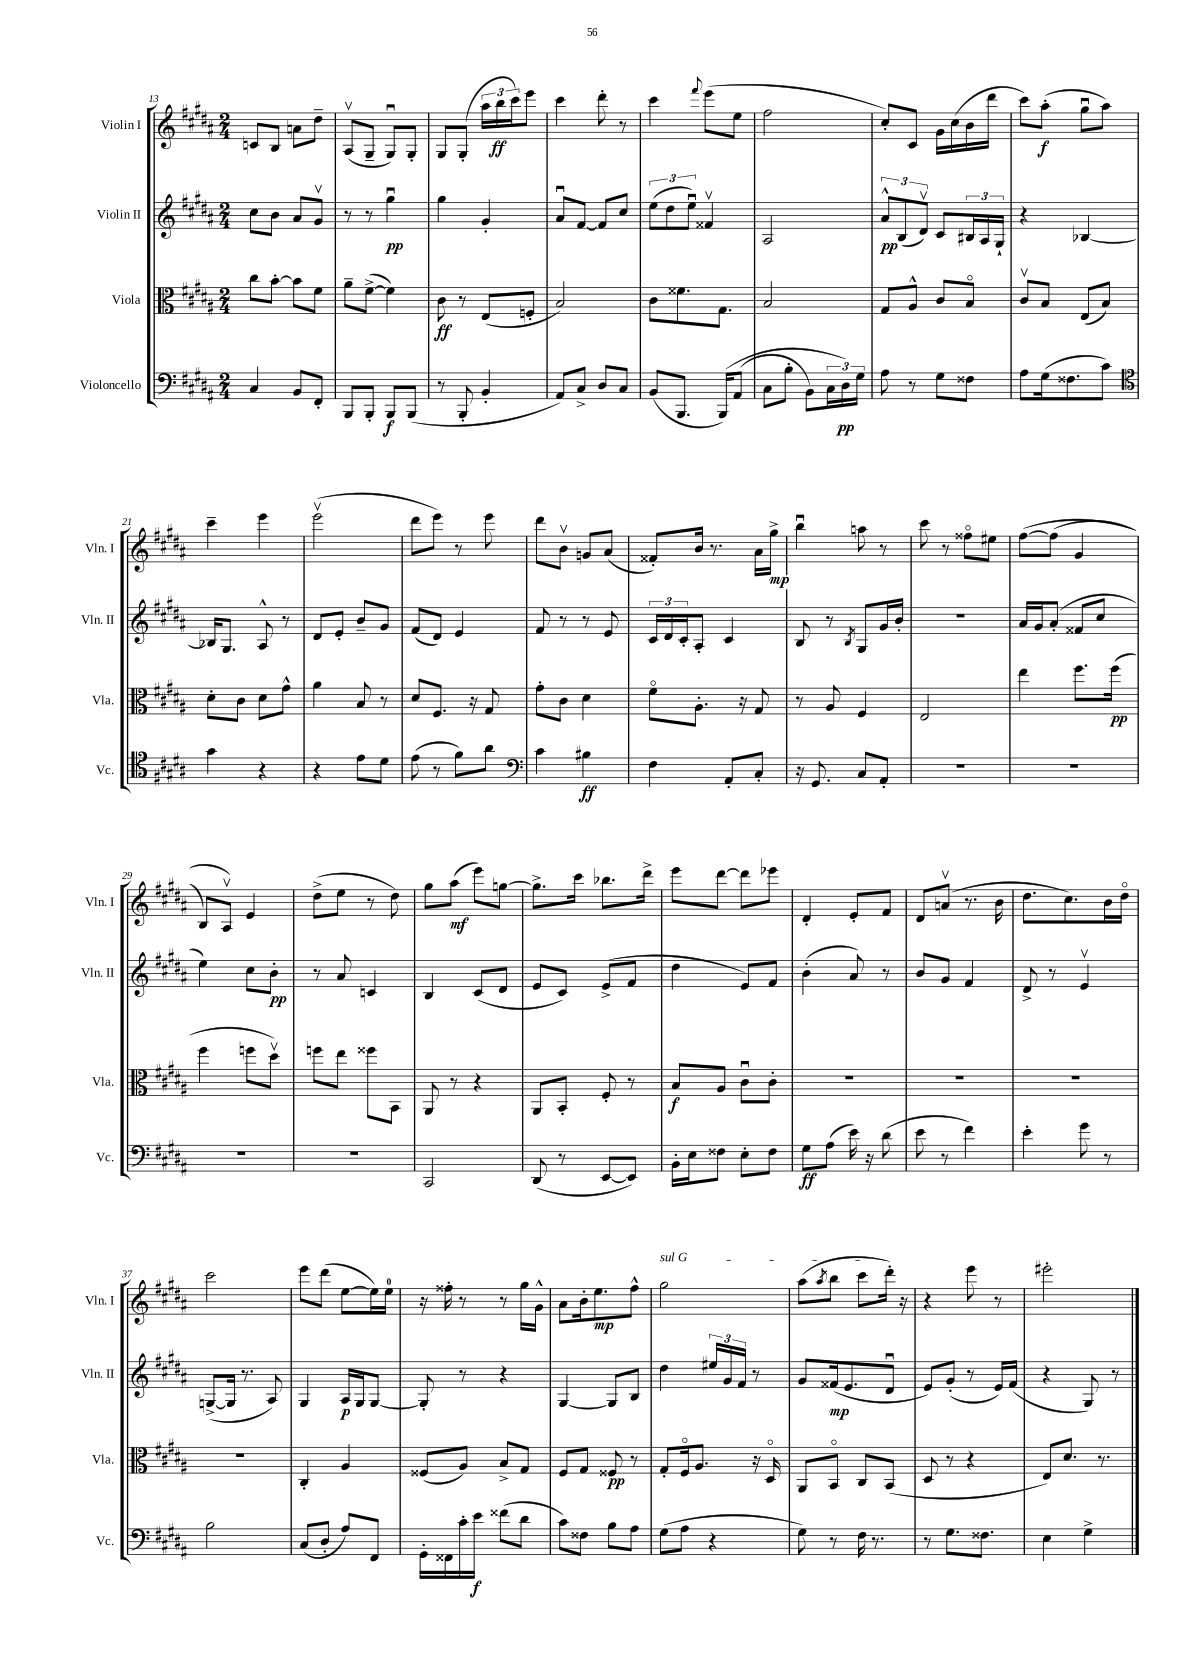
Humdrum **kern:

**kern	**kern	**kern	**kern
*staff4	*staff3	*staff2	*staff1
*clefF4	*clefC3	*clefG2	*clefG2
*k[f#c#g#d#a#]	*k[f#c#g#d#a#]	*k[f#c#g#d#a#]	*k[f#c#g#d#a#]
*M2/4	*M2/4	*M2/4	*M2/4
4C#	8cc#	8cc#	8c
.	[8b'	8b	8B
8BB	8b]	8a#	8a
8FF#'	8f#	8g#v	8dd#~
=	=	=	=
8BBB	8a#~	8r	(8A#v
8BBB'	([8f#^	8r	8G#~
8BBB	4f#])	4gg#u	8G#u)
(8BBB	.	.	8G#'
=	=	=	=
8r	8c#	4gg#	8G#
8BBB'	8r	.	(8G#'
4BB'	(8E	4g#'	24aa#
.	.	.	24bb
.	.	.	24ccc#)
.	8F'	.	8eee
=	=	=	=
8AA#)	2B)	8a#u	4ccc#
8C#^	.	[8f#	.
8D#	.	8f#]	8ddd#'
8C#	.	8cc#	8r
=	=	=	=
(8BB	8c#	(12ee	4ccc#
.	.	12dd#	.
8.BBB	8.f##	.	.
.	.	12eeu)	.
.	.	.	8qqfff#
.	.	4f##v	(8eee
&(16BBB)	8.G#	.	.
(8AA#	.	.	8ee
=	=	=	=
8C#	2B	2A#	2ff#
8B'	.	.	.
8BB)	.	.	.
24C#	.	.	.
24D#&)	.	.	.
24G#	.	.	.
=	=	=	=
8A#	8G#	12a#^^	8cc#')
.	.	(12B	.
8r	8A#^^	.	8c#
.	.	12d#v)	.
8G#	8c#	8c#	16g#
.	.	.	(16cc#
8F##	8Bo	24B#	16b
.	.	24A#	.
.	.	.	16ddd#
.	.	24G#`	.
=	=	=	=
8A#	8c#v	4r	8ccc#)
(16G#	8B	.	(8aa#'
8.F##	.	.	.
.	(8E	[4B-	8gg#u
8c#)	8B)	.	8aa#)
=	=	=	=
*clefC4	*	*	*
4g#	8d#'	16B-]	4ccc#~
.	.	8.G#	.
.	8c#	.	.
4r	8d#	8A#^^	4eee
.	8g#^^	8r	.
=	=	=	=
4r	4a#	8d#	(2eeev
.	.	8e'	.
8e	8B	8b~	.
8d#	8r	8g#	.
=	=	=	=
(8e	8d#	(8f#	8ddd#
8r	8.F#	8d#)	8eee)
8f#)	.	4e	8r
.	16r	.	.
8a#	8G#	.	8eee
=	=	=	=
*clefF4	*	*	*
4c#	8g#'	8f#	8ddd#
.	8c#	8r	8bv
4B#	4d#	8r	8g
.	.	8e	(8a#
=	=	=	=
4F#	8f#o	24c#	8f##')
.	.	24d#	.
.	.	24c#'	.
.	8.A#'	8A#'	16b
.	.	.	8.r
8AA#'	.	4c#	.
.	16r	.	.
8C#'	8G#	.	16a#
.	.	.	16gg#^
=	=	=	=
16r	8r	8B	4bbu
8.GG#	.	.	.
.	8A#	8r	.
.	.	8qB	.
8C#	4F#	8G#	8aa
8AA#'	.	16g#	8r
.	.	16b'	.
=	=	=	=
2r	2E	2r	8ccc#
.	.	.	8r
.	.	.	8ff##o
.	.	.	8ee#
=	=	=	=
2r	4ee	16a#	&([8ff#
.	.	16g#	.
.	.	(8a#'	(8ff#]
.	8.ff#	8f##	4g#
.	.	8cc#	.
.	(16ff#	.	.
=	=	=	=
2r	4ff#	4ee)	8B)
.	.	.	8A#v&)
.	8ff	8cc#	4e
.	8dd#v)	8b'	.
=	=	=	=
2r	8ff	8r	(8dd#^
.	8ee	8a#	8ee
.	8ff##	4c	8r
.	8BB	.	8dd#)
=	=	=	=
2CC#	8AA#	4B	8gg#
.	8r	.	(8aa#
.	4r	(8c#	8eee)
.	.	8d#	[8gg
=	=	=	=
(8DD#	8AA#	8e	8.gg^]
8r	8BB'	8c#)	.
.	.	.	16ccc#
[8EE	8F#'	(8e^	8.bb-
8EE])	8r	8f#	.
.	.	.	16ddd#^
=	=	=	=
16BB'	8B	4dd#	8eee
16E	.	.	.
8F##	8A#	.	[8ddd#
8E'	8c#u	8e)	8ddd#]
8F##	8c#'	8f#	8eee-
=	=	=	=
8G#	2r	(4b'	4d#'
(8A#	.	.	.
16e)	.	8a#)	8e'
16r	.	.	.
(8d#	.	8r	8f#
=	=	=	=
8e	2r	8b	8d#
8r	.	8g#	(8av
4f#)	.	4f#	8.r
.	.	.	16b
=	=	=	=
4e'	2r	8d#^	8.dd#
.	.	8r	.
.	.	.	8.cc#)
8g#	.	4ev	.
8r	.	.	16b
.	.	.	16dd#o
=	=	=	=
2B	2r	([8G^	2ccc#
.	.	16G]	.
.	.	8.r	.
.	.	8A#)	.
=	=	=	=
(8C#	4C#'	4G#	8eee
8D#'	.	.	(8ddd#
8A#)	4A#	16A#	[8ee
.	.	16G#	.
8FF#	.	[8G#	16ee])
.	.	.	16ee
=	=	=	=
16GG#'	(8F##	8G#']	16r
16FF##	.	.	16ff##'
16c#'	8A#)	8r	8r
16e	.	.	.
(8f##	8B^	4r	8r
8d#	8G#	.	16gg#
.	.	.	16g#^^
=	=	=	=
8c#)	8F#	[4G#	8a#
8F##	8G#	.	16b'
.	.	.	8.ee
8B	8F##	8G#]	.
8A#	8r	8B	8ff#^^
=	=	=	=
(8G#	8G#'	4dd#	2gg#
8A#	16F#o	.	.
.	8.A#	.	.
4r	.	24ee#	.
.	.	24g#	.
.	.	24f#	.
.	16r	8r	.
.	16D#o	.	.
=	=	=	=
8G#)	8AA#	8g#	(8aa#
.	.	.	8qaa#
8r	8BBo	(16f##	8bb
.	.	8.e	.
16F#	8C#	.	8ccc#
8.r	.	.	.
.	(8BB	8d#u	16ddd#')
.	.	.	16r
=	=	=	=
8r	8D#	8e)	4r
8.G#	8r	(8g#'	.
.	4r	8r	8eee
8.F##	.	.	.
.	.	16e)	8r
.	.	(16f#	.
=	=	=	=
4E	8E)	4r	2eee#'
.	8.d#	.	.
4G#^	.	8G#)	.
.	8.r	.	.
.	.	8r	.
==	==	==	==
*-	*-	*-	*-
